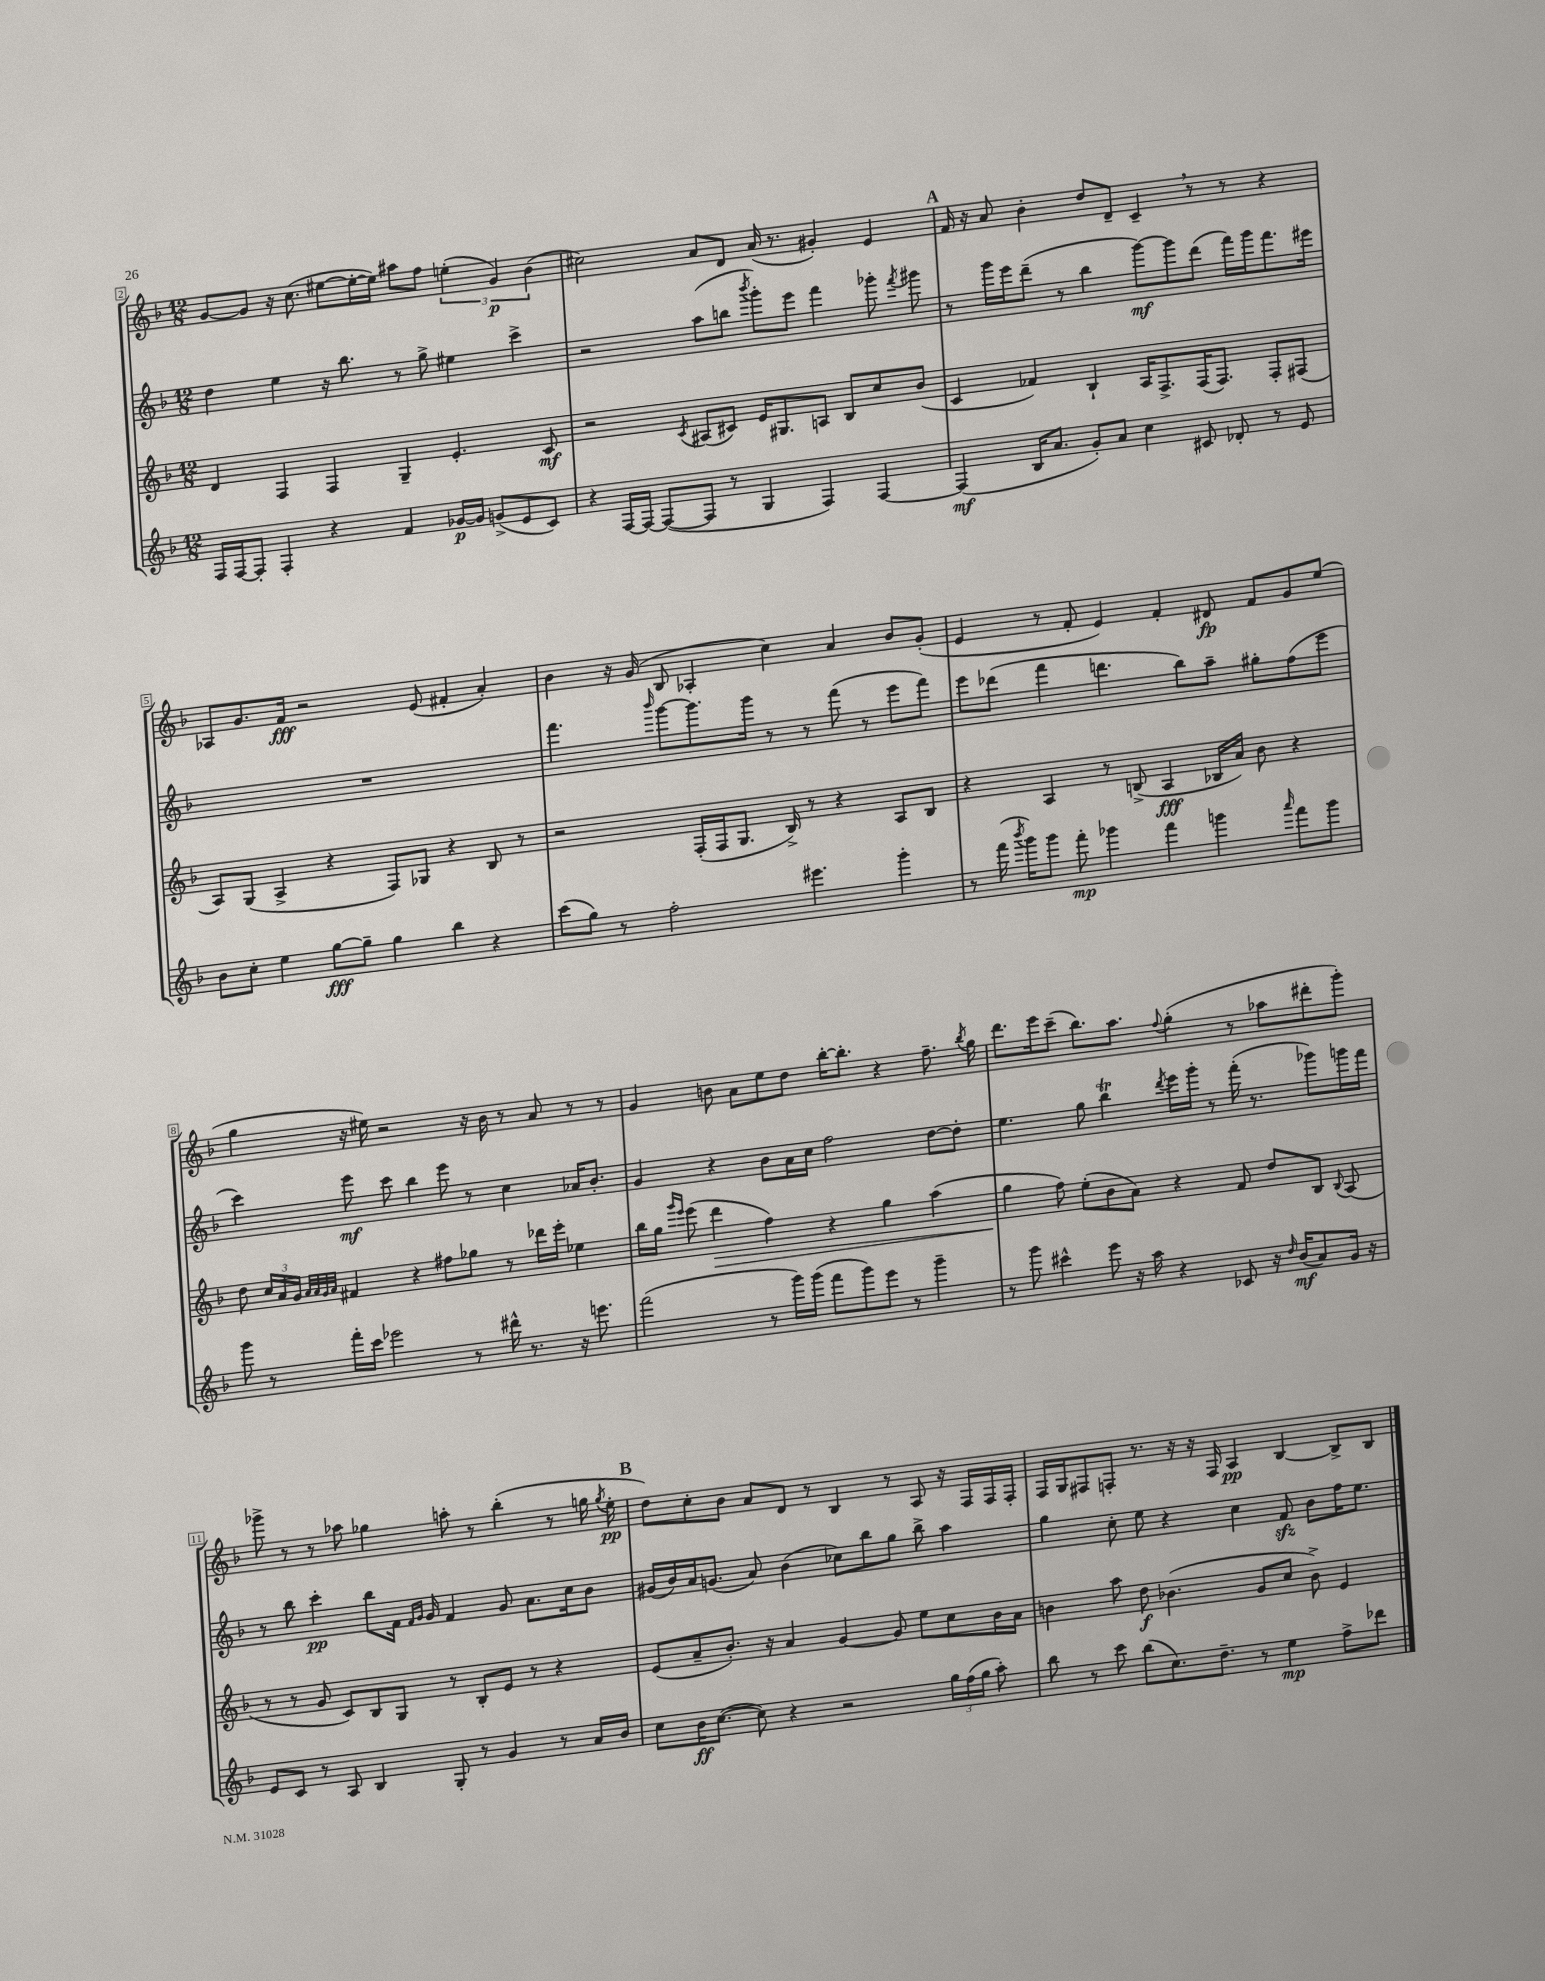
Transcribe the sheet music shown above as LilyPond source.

<<
\new StaffGroup <<
\new Staff = "s0" {
    \clef treble \key f \major \numericTimeSignature \time 12/8
    \autoBeamOff g'8[~ g'8] r16 c''8.( eis''8[~ eis''16~-. eis''16]) ais''8[ f''8] \tuplet 3/2 { e''4-.( g'4\p) bes'4( } |
    cis''2) a'8[ d'8] a'16( r8. gis'4-.) e'4 |
    \mark \markup { \bold "A" } f'16 r16 a'8 bes'4-. d''8[ d'8]-- c'4-- \breathe r8 r8 r4 |
    aes8[ g'8. f'16]\fff r2 e'8( fis'4-. a'4-.) |
    bes'4 r16 g'16( bes8 aes4-. c''4) a'4 bes'8[ g'8]-.( |
    e'4 r8 f'8-. e'4) f'4-. dis'8\fp f'8[ g'8 e''8]( |
    g''4 r16 eis''16) r2 r16 bes'16 r8 a'8 r8 r8 |
    g'4 b'8 a'8[ e''8 d''8] bes''16[~-. bes''8.]-. r4 f''8.-- \acciaccatura { bes''8 } g''16 |
    d'''8.[ e'''16 c'''8]--( bes''8.[) a''8.] \appoggiatura { f''8 } g''4-.( r8 aes''8[ dis'''8-. g'''8]-.) |
    ges'''8-> r8 r8 aes''8 ges''4 a''8-. r8 bes''4-.( r8 g''16 \acciaccatura { g''8 } e''16-.\pp |
    \mark \markup { \bold "B" } d''8[) c''8-. bes'8] a'8[ d'8] r8 bes4 r8 a8 r16 f16[ f16 f16]-. |
    f16[ g16 fis8 f8]-. r8. r16 r16 f16 a4\pp bes4~ bes8[-> bes8] \bar "|." |
}
\new Staff = "s1" {
    \clef treble \key f \major \numericTimeSignature \time 12/8
    \autoBeamOff d''4 e''4 r16 bes''8. r8 g''8-> eis''4 c'''4-> |
    r2 a''8[( b''8] \acciaccatura { bes'''8 } g'''8[-.) e'''8] f'''4 ges'''8-. \acciaccatura { f'''8 } gis'''8 |
    \mark \markup { \bold "A" } r8 g'''16[ e'''16 d'''8]--( r8 bes''4 g'''8[~\mf) g'''8 d'''8]( f'''16[) g'''16 f'''8. eis'''16] |
    R1. |
    f'''4. \grace { bes'''16 } g'''8[~ g'''8. g'''16] r8 r8 f'''8( r8 e'''8[ f'''8]) |
    e'''8[ des'''8]( f'''4 d'''4. bes''8[) a''8]-- gis''8[-. f''8( e'''8] |
    c'''4) e'''8\mf c'''8 bes''4 e'''8 r8 c''4 aes'16[ bes'8.]-. |
    g'4 r4 bes'8[ a'16 c''16] f''2 d''8[~ d''8]-. |
    e''4. g''8 bes''4\trill \acciaccatura { d'''8 } e'''16[ g'''16]-. r8 f'''16-.( r8. ges'''8[) g'''16 f'''16] |
    r8 bes''8 c'''4-.\pp bes''8[ f'16] \grace { f'16[ g'16] } g'16 f'4 g'8 a'8.[ c''16 bes'8] |
    \mark \markup { \bold "B" } gis'16[( bes'16) a'16 g'8.]( a'8) bes'4( ces''8[) bes''8 g''8] bes''8-> a''4 |
    g''4 c''8-. e''8 r4 c''4 f'8\sfz bes'8[ f''16 e''8.] \bar "|." |
}
\new Staff = "s2" {
    \clef treble \key f \major \numericTimeSignature \time 12/8
    \autoBeamOff d'4 f4 f4 g4-- e'4.-. c'8\mf |
    r2 \acciaccatura { c'8 } ais8[( cis'8]) e'16[ gis8. a8] bes8[ c''8 bes'8]( |
    \mark \markup { \bold "A" } c'4 fes'4) bes4-! a16[ f8.-> f16( f8.]) f8[-. fis8]( |
    a8[) g8]( a4-> r4 f8[) ges8] r4 bes8 r8 |
    r2 f16[-.( f16 g8.] bes16->) r8 r4 a8[ bes8] |
    r4 a4 r8 b8->( a4\fff bes16[ a'16]) bes'8 r4 |
    d''8 \tuplet 3/2 { c''16[ a'16 g'16] } \grace { a'32[ a'32 g'32 a'32] } fis'4 r4 fis''8[ ges''8] r8 des'''16[ e'''16]-. ees''4 |
    bes''16[ g''16] \grace { g'''16[ e'''16] } e'''8( d'''4\> f''4) r4 g''4 a''4( |
    g''4\! f''8) e''8[-.( bes'8 a'8]) r4 f'8 d''8[ bes8] \appoggiatura { bes8 } a8( |
    r8 r8 g'8 c'8[) bes8 g8] r8 bes8[-. e'8] r8 r4 |
    \mark \markup { \bold "B" } e'8[( a'8-- bes'8.]-.) r16 a'4 g'4~ g'8 e''8[ c''8 bes'16 a'16] |
    b'4 a''8 d''8\f bes'4.( g'8[ c''8] bes'8->) e'4 \bar "|." |
}
\new Staff = "s3" {
    \clef treble \key f \major \numericTimeSignature \time 12/8
    \autoBeamOff f16[ f16~ f8]-. f4-. r4 f'4 ges'16[~\p ges'16] g'8[->( e'8 c'8]) |
    r4 f16[~ f16]~ f8[~( f8] r8 g4 f4) f4~ |
    \mark \markup { \bold "A" } f4\mf( bes16[ a'8.] g'8[-.) a'8] c''4 cis'8 des'8-. r8 e'8 |
    bes'8[ c''8]-. e''4 g''8[~\fff g''8]-- g''4 bes''4 r4 |
    c'''8[( g''8]) r8 f''2-. eis'''4. g'''4-. |
    r8 f'''16( \acciaccatura { bes'''8 } g'''16[) g'''8] f'''8-.\mp ges'''4 f'''4 g'''4 \grace { a'''16 } f'''8[ g'''8] |
    g'''8 r8 f'''16[-. c'''16] ees'''2 r8 dis'''16-^ r8. r16 e'''8. |
    f'''2( r8 g'''16[) g'''16]( f'''8[ g'''8) e'''8] r8 g'''4-- |
    r8 g'''8 cis'''4-^ e'''8 r16 a''16 r4 ces'8 r16 \grace { d''16 } bes'16[\mf( a'8) g'16] r16 |
    e'8[ c'8] r8 a8 bes4 g8-. r8 g'4 r8 a'16[ bes'16] |
    \mark \markup { \bold "B" } c''8[ bes'16\ff c''8.]~( c''8) r4 r2 \tuplet 3/2 { g''16[ f''16( g''16] } a''8-.) |
    bes''8 r8 c'''8 bes''8[( c''8.) d''8.]-- r8 e''4\mp f''8[-> des'''8] \bar "|." |
}
>>
>>
\layout { \context { \Score currentBarNumber = #2 \override BarNumber.stencil = #(make-stencil-boxer 0.1 0.3 ly:text-interface::print) } }
